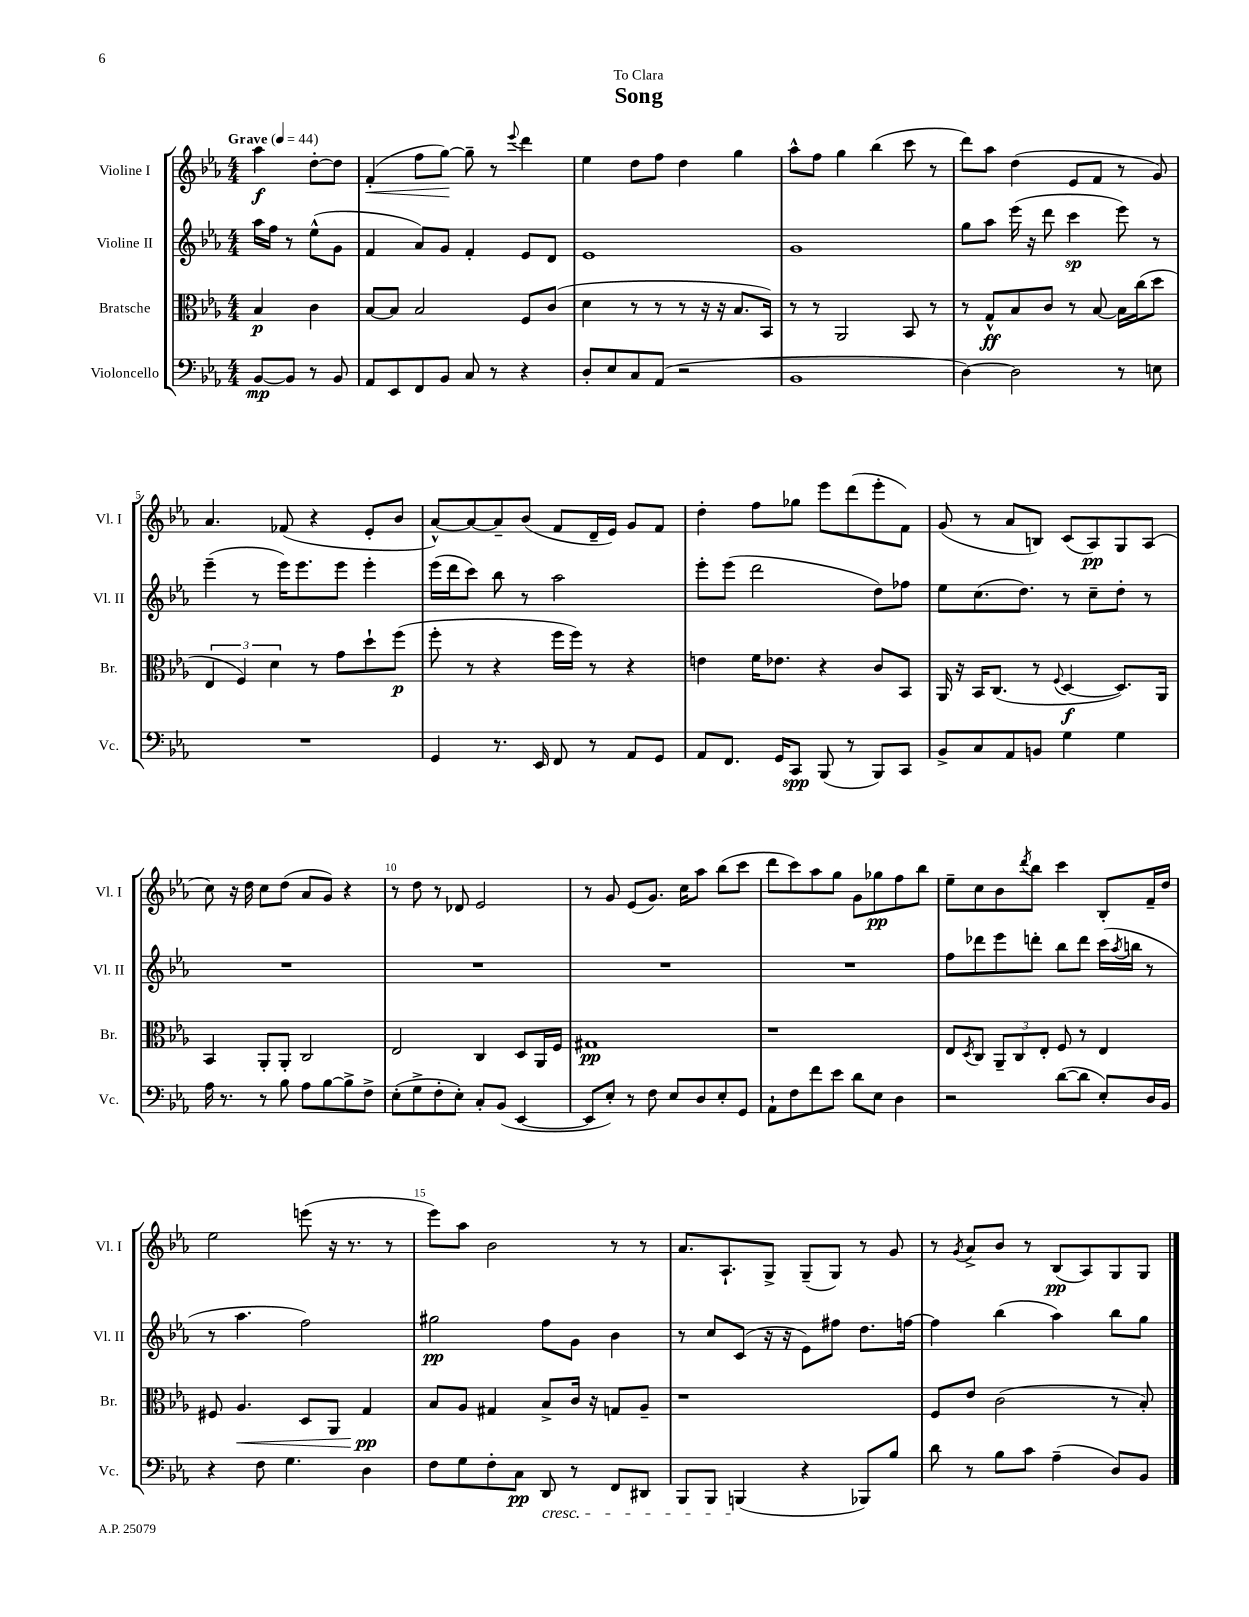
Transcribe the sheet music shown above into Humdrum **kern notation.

**kern	**kern	**kern	**kern
*staff4	*staff3	*staff2	*staff1
*clefF4	*clefC3	*clefG2	*clefG2
*k[b-e-a-]	*k[b-e-a-]	*k[b-e-a-]	*k[b-e-a-]
*M4/4	*M4/4	*M4/4	*M4/4
*MM44	*MM44	*MM44	*MM44
[8BB-	4B-	16aa-	4aa-
.	.	16ff	.
8BB-]	.	8r	.
8r	4c	(8ee-^^	[8dd'
8BB-	.	8g	8dd]
=	=	=	=
8AA-	[8B-	4f	(4f'
8EE-	8B-]	.	.
8FF	2B-	8a-)	8ff
8BB-	.	8g	[8gg)
8C	.	4f'	8gg~]
8r	.	.	8r
.	.	.	8qqeee-
4r	8F	8e-	4ddd
.	(8c	8d	.
=	=	=	=
8D'	4d	1e-	4ee-
8E-	.	.	.
8C	8r	.	8dd
(8AA-	8r	.	8ff
2r	8r	.	4dd
.	16r	.	.
.	16r	.	.
.	8.B-	.	4gg
.	16BB-)	.	.
=	=	=	=
1BB-	8r	1g	8aa-^^
.	8r	.	8ff
.	2AA-	.	4gg
.	.	.	(4bb-
.	8BB-	.	8ccc
.	8r	.	8r
=	=	=	=
[4D)	8r	8gg	8ddd)
.	8G^^	8aa-	8aa-
2D]	8B-	(16eee-	(4dd
.	.	16r	.
.	8c	8ddd	.
.	8r	4ccc	8e-
.	[8B-	.	8f
8r	16B-]	8eee-)	8r
.	(16cc	.	.
8E	8dd	8r	8g)
=	=	=	=
1r	6E-	(4eee-~	4.a-
.	6F)	.	.
.	.	8r	.
.	6d	.	.
.	.	16eee-)	(8f-
.	.	8.eee-	.
.	8r	.	4r
.	8g	8eee-	.
.	8dd`	4eee-'	8e-'
.	(8ff	.	8b-
=	=	=	=
4GG	8ff'	(16eee-	[8a-^^)
.	.	16ddd	.
.	8r	8ccc)	8a-_
8.r	4r	8bb-	8a-~]
.	.	8r	(8b-
16EE-	.	.	.
8FF	16ff	2aa-	8f
.	16ff)	.	.
8r	8r	.	16d~
.	.	.	16e-)
8AA-	4r	.	8g
8GG	.	.	8f
=	=	=	=
8AA-	4e	8eee-'	4dd'
8.FF	.	(8eee-	.
.	16f	2ddd	8ff
16GG	8.e-	.	.
8CC	.	.	8gg-
(8BBB-	4r	.	8eee-
8r	.	.	(8ddd
8BBB-)	8c	8dd)	8eee-'
8CC	8BB-	8ff-	8f)
=	=	=	=
8BB-^	16AA-	8ee-	(8g
.	16r	.	.
8C	16BB-	(8.cc	8r
.	(8.C	.	.
8AA-	.	.	8a-
.	.	8.dd)	.
8BB	8r	.	8B)
.	8qqF	.	.
4G	[4D	8r	(8c
.	.	8cc~	8A-)
4G	8.D])	8dd'	8G
.	.	8r	(8A-
.	16AA-	.	.
=	=	=	=
16A-	4BB-	1r	8cc)
8.r	.	.	.
.	.	.	16r
.	.	.	16dd
8r	8AA-'	.	8cc
8B-	8AA-'	.	(8dd
8A-	2C	.	8a-
[8B-	.	.	8g)
8B-^]	.	.	4r
8F^	.	.	.
=	=	=	=
(8E-'	2E-	1r	8r
8G^	.	.	8dd
8F'	.	.	8r
8E-')	.	.	8d-
8C'	4C	.	2e-
(8BB-	.	.	.
[4EE-	8D	.	.
.	16AA-	.	.
.	16F	.	.
=	=	=	=
8EE-]	1G#	1r	8r
8E-')	.	.	8g
8r	.	.	(8e-
8F	.	.	8.g)
8E-	.	.	.
.	.	.	16cc
8D	.	.	8aa-
8E-'	.	.	(8bb-
8GG	.	.	8ccc
=	=	=	=
8AA-`	1r	1r	8ddd
8F	.	.	8ccc)
8f	.	.	8aa-
8e-	.	.	8gg
8d	.	.	8g
8E-	.	.	8gg-
4D	.	.	8ff
.	.	.	8bb-
=	=	=	=
2r	8E-	8ff	8ee-~
.	8qD	.	.
.	8C	8ddd-	8cc
.	12AA-~	8eee-	8b-
.	12C	.	.
.	.	.	8qddd
.	.	8ddd'	8bb-
.	12E-'	.	.
([8d	8F	8bb-	4ccc
8d]	8r	8ddd	.
8E-')	4E-	(16ccc	8B-'
.	.	8qaa-	.
.	.	16bb	.
16D	.	8r	16f~
16BB-	.	.	16dd
=	=	=	=
4r	8F#	8r	2ee-
.	4.A-	4.aa-	.
8F	.	.	.
4.G	.	.	.
.	8D	2ff)	(8eee
.	8AA-	.	16r
.	.	.	8.r
4D	4G	.	.
.	.	.	8r
=	=	=	=
8F	8B-	2gg#	8eee-)
8G	8A-	.	8aa-
8F'	4G#	.	2b-
8C	.	.	.
8DD	8B-^	8ff	.
8r	16c	8g	.
.	16r	.	.
8FF	8G	4b-	8r
8DD#	8A-~	.	8r
=	=	=	=
8BBB-	1r	8r	8.a-
8BBB-	.	8cc	.
.	.	.	8.A-`
(4BBB	.	(8c	.
.	.	16r	8G^
.	.	16r	.
4r	.	8e-)	(8G~
.	.	8ff#	8G)
8BBB-)	.	8.dd	8r
8B-	.	.	8g
.	.	[16ff	.
=	=	=	=
8d	8F	4ff]	8r
.	.	.	8qg
8r	8e-	.	8a-^
8B-	(2c	(4bb-	8b-
8c	.	.	8r
(4A-~	.	4aa-)	(8B-
.	.	.	8A-)
8D)	8r	8bb-	8G
8BB-	8B-')	8gg	8G
==	==	==	==
*-	*-	*-	*-
